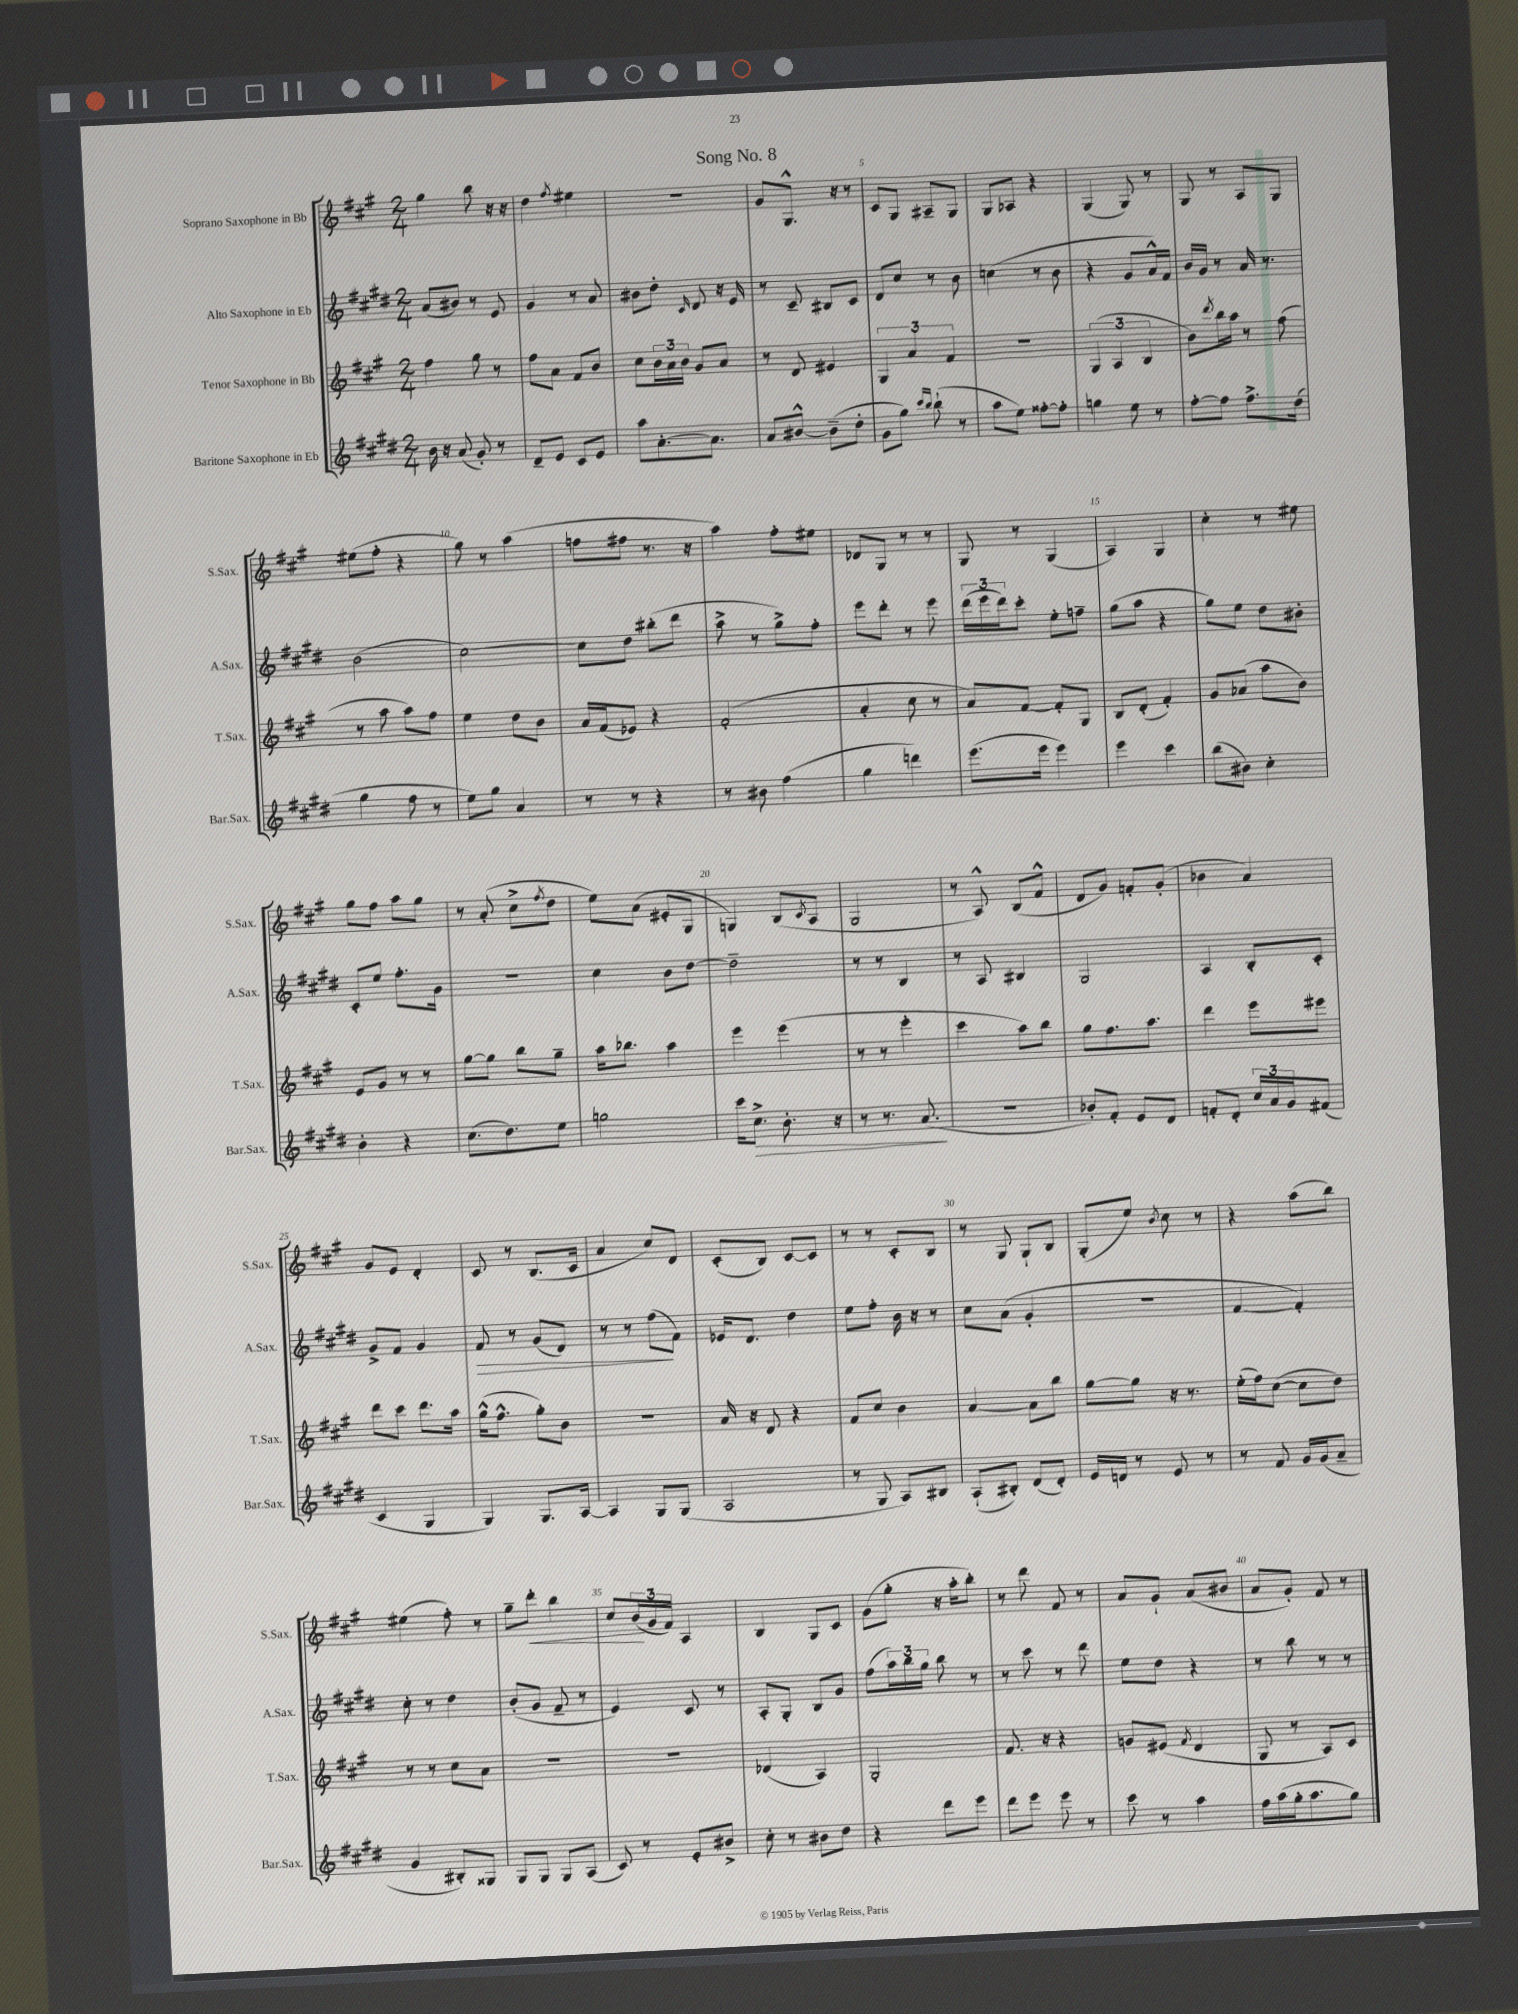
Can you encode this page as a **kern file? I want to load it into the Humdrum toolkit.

**kern	**dynam	**kern	**kern	**dynam	**kern	**dynam
*part4	*part4	*part3	*part2	*part2	*part1	*part1
*staff4	*staff4	*staff3	*staff2	*staff2	*staff1	*staff1
*I"Baritone Saxophone in Eb	*	*I"Tenor Saxophone in Bb	*I"Alto Saxophone in Eb	*	*I"Soprano Saxophone in Bb	*
*I'Bar.Sax.	*	*I'T.Sax.	*I'A.Sax.	*	*I'S.Sax.	*
*clefG2	*	*clefG2	*clefG2	*	*clefG2	*
*k[f#c#g#d#]	*	*k[f#c#g#]	*k[f#c#g#d#]	*	*k[f#c#g#]	*
*M2/4	*	*M2/4	*M2/4	*	*M2/4	*
=1	=1	=1	=1	=1	=1	=1
16b\	.	4ff#\	(8a/L	.	4gg#\	.
16r	.	.	.	.	.	.
(8a/	.	.	8b#X/J)	.	.	.
8g#'/)	.	8gg#\	8r	.	8bb\	.
8r	.	8r	8e/	.	16r	.
.	.	.	.	.	16r	.
=2	=2	=2	=2	=2	=2	=2
8d#~/L	.	8ff#\L	4g#/	.	4dd\	.
8e/J	.	8a\J	.	.	.	.
.	.	.	.	.	8qff#/	.
8c#/L	.	8f#/L	8r	.	4ee#X\	.
8e/J	.	8b/J	8a/	.	.	.
=3	=3	=3	=3	=3	=3	=3
8aa\L	.	8cc#\L	8b#X\L	.	2r	.
[8.a'\	.	24b\L	8dd#'\J	.	.	.
.	.	24a\	.	.	.	.
.	.	24b\JJ	.	.	.	.
.	.	.	16qqc#/	.	.	.
.	.	8g#/L	8d#/	.	.	.
8.a\J]	.	.	.	.	.	.
.	.	8a/J	16r	.	.	.
.	.	.	16e/	.	.	.
=4	=4	=4	=4	=4	=4	=4
8a/L	.	8r	8r	.	8g#/L	.
[8b#X^^/J	.	8d/	8c#~/	.	8.G#^^/J	.
(8b#~\L]	.	4e#X/	8B#X/L	.	.	.
.	.	.	.	.	16r	.
8dd#'\J	.	.	8c#/J	.	8r	.
=5	=5	=5	=5	=5	=5	=5
8g#\L	.	6G#/	8d#/L	.	8c#/L	.
8gg#\J)	.	.	8cc#/J	.	8G#/J	.
.	.	6a/	.	.	.	.
16qqccc#/LL	.	.	.	.	.	.
16qqbb/JJ	.	.	.	.	.	.
(8bb`\	.	.	8r	.	8A#X~/L	.
.	.	6f#/	.	.	.	.
8r	.	.	8b\	.	8G#/J	.
=6	=6	=6	=6	=6	=6	=6
8aa\L	.	2r	(4ccn\	.	8G#/L	.
8ee\J)	.	.	.	.	8A-X/J	.
[8ff##X'\L	.	.	8r	.	4r	.
8ff##'\J]	.	.	8b\	.	.	.
=7	=7	=7	=7	=7	=7	=7
4ggn\	.	(6G#/	4r	.	(4G#/	.
.	.	6A/	.	.	.	.
8ee\	.	.	8g#/L	.	8G#/)	.
.	.	6B/	.	.	.	.
8r	.	.	16a^^/L)	.	8r	.
.	.	.	16f#/JJ	.	.	.
=8	=8	=8	=8	=8	=8	=8
[8ff#'\L	.	8b\L)	16b/LL	.	8G#/	.
.	.	.	16g#/JJ	.	.	.
.	.	8qddd/	.	.	.	.
8ff#\J]	.	16bb\L	8r	.	8r	.
.	.	16aa\JJ	.	.	.	.
8.ff#^\L	.	8r	16a/	.	8A/L	.
.	.	.	8.r	.	.	.
.	.	(8ff#\	.	.	8G#/J	.
(16dd#\Jk	.	.	.	.	.	.
!!LO:LB:g=z
=9	=9	=9	=9	=9	=9	=9
4gg#\	.	8r	(2b\	.	(8ee#X\L	.
.	.	8aa\	.	.	8ff#'\J	.
8ff#\	.	8aa\L)	.	.	4r	.
8r	.	8ff#\J	.	.	.	.
=10	=10	=10	=10	=10	=10	=10
8ee\L)	.	4ee\	[2cc#\)	.	8gg#\)	.
8gg#\J	.	.	.	.	8r	.
4a/	.	8dd\L	.	.	(4aa\	.
.	.	8b\J	.	.	.	.
=11	=11	=11	=11	=11	=11	=11
8r	.	16a/LL	8cc#\L]	.	8ffn\L	.
.	.	(16f#/J	.	.	.	.
8r	.	8e-X/J)	8dd#\J	.	8ff#X\J	.
4r	.	4r	(8bb#X'\L	.	8.r	.
.	.	.	8ddd#\J	.	.	.
.	.	.	.	.	16r	.
=12	=12	=12	=12	=12	=12	=12
8r	.	(2f#'/	8aa^\	.	4aa\)	.
8b#X\	.	.	8r	.	.	.
(4ff#\	.	.	8gg#^\L)	.	8ff#'\L	.
.	.	.	8ff#'\J	.	8ee#X\J	.
=13	=13	=13	=13	=13	=13	=13
4gg#\	.	4a'/	8eee\L	.	8d-X/L	.
.	.	.	8ddd#'\J	.	8G#/J	.
4dddn\)	.	8cc#\	8r	.	8r	.
.	.	8r	8eee\	.	8r	.
=14	=14	=14	=14	=14	=14	=14
(8.eee\L	.	8a/L)	(24ddd#\LL	.	8G#/	.
.	.	.	24eee\	.	.	.
.	.	.	24ddd#\J)	.	.	.
.	.	[8f#/J	8ccc#'\J	.	8r	.
16eee\Jk	.	.	.	.	.	.
4eee\)	.	8f#'/L]	8ee'\L	.	(4G#/	.
.	.	8G#/J	8ffn~\J	.	.	.
=15	=15	=15	=15	=15	=15	=15
4eee\	.	8B/L	(8gg#\L	.	4A/)	.
.	.	(8d'/J	8aa\J	.	.	.
4ccc#\	.	4f#'/)	4r	.	4G#/	.
=16	=16	=16	=16	=16	=16	=16
(8bb\L	.	8g#/L	8gg#\L)	.	4cc#'\	.
8b#X\J)	.	(8a-X/J	8ee\J	.	.	.
4cc#'\	.	8aa\L	8dd#\L	.	8r	.
.	.	8b\J)	8b#X'\J	.	8ee#X\	.
!!LO:LB:g=z
=17	=17	=17	=17	=17	=17	=17
4b'\	.	8e/L	8c#'/L	.	8gg#\L	.
.	.	8g#/J	8ee/J	.	8ff#\J	.
4r	.	8r	8.ff#'\L	.	8aa\L	.
.	.	8r	.	.	8gg#\J	.
.	.	.	16g#\Jk	.	.	.
=18	=18	=18	=18	=18	=18	=18
(8.cc#\L	.	[8gg#\L	2r	.	8r	.
.	.	8gg#\J]	.	.	(8a'/	.
8.dd#\)	.	.	.	.	.	.
.	.	8bb\L	.	.	8cc#^\L	.
.	.	.	.	.	8qff#/	.
8ee\J	.	8gg#~\J	.	.	8dd\J	.
=19	=19	=19	=19	=19	=19	=19
2ggn\	.	16aa\KL	4cc#\	.	8ee\L)	.
.	.	8.bb-X\J	.	.	.	.
.	.	.	.	.	(8a\J	.
.	.	4aa\	8b\L	.	8e#X'/L	.
.	.	.	[8dd#\J	.	8G#/J	.
=20	=20	=20	=20	=20	=20	=20
16ccc#\KL	.	4eee\	2dd#~\]	.	4Gn/)	.
!	!LO:HP:b	!	!	!	!	!
8.cc#^\J	>	.	.	.	.	.
8.b'\	.	(4eee\	.	.	(8B/L	.
.	.	.	.	.	8qc#/	.
.	.	.	.	.	8A/J	.
16r	.	.	.	.	.	.
=21	=21	=21	=21	=21	=21	=21
8r	.	8r	8r	.	2G#/	.
8.r	.	8r	8r	.	.	.
.	.	4eee'\	4B/	.	.	.
(8.a/	.	.	.	.	.	.
.	]	.	.	.	.	.
=22	=22	=22	=22	=22	=22	=22
2r	.	4ccc#\	8r	.	8r	.
.	.	.	8A/	.	8A^^/)	.
.	.	8aa\L)	4B#X/	.	(8B/L	.
.	.	8bb\J	.	.	8f#^^/J	.
=23	=23	=23	=23	=23	=23	=23
8b-X'/L)	.	8gg#\L	2G#/	.	8d/L	.
8f#'/J	.	8.ff#\	.	.	8g#/J)	.
8e/L	.	.	.	.	8fn'/L	.
.	.	8.aa\J	.	.	.	.
8d#/J	.	.	.	.	(8g#'/J	.
=24	=24	=24	=24	=24	=24	=24
8fn'/L	.	4ddd\	4A/	.	4b-X\	.
8d#'/J	.	.	.	.	.	.
24cc#/LL	.	8eee\L	8B'/L	.	4a/)	.
24a/	.	.	.	.	.	.
24g#/J	.	.	.	.	.	.
(8f#X/J	.	8eee#X\J	8c#'/J	.	.	.
!!LO:LB:g=z
=25	=25	=25	=25	=25	=25	=25
4c#/	.	8ddd\L	8g#^/L	.	8g#/L	.
.	.	8ccc#\J	8f#/J	.	8e/J	.
4G#/	.	8.ddd\L	4g#/	.	4d'/	.
.	.	16aa\Jk	.	.	.	.
=26	=26	=26	=26	=26	=26	=26
!	!	!	!	!LO:HP:b	!	!
4G#/)	.	(16gg#^^\KL	8f#/	>	8c#/	.
.	.	8.ff#^^\J	.	.	.	.
.	.	.	8r	.	8r	.
8.G#/L	.	8gg#'\L)	(8g#/L	.	(8.B/L	.
.	.	8b\J	8d#/J)	.	.	.
[16A/Jk	.	.	.	.	16c#/Jk	.
=27	=27	=27	=27	=27	=27	=27
4A/]	.	2r	8r	.	4a/	.
.	.	.	8r	.	.	.
8G#/L	.	.	(8ff#\L	.	8cc#/L)	.
(8G#/J	.	.	8f#\J)	]	8d/J	.
=28	=28	=28	=28	=28	=28	=28
2A/	.	16a/	16e-X/KL	.	(8c#'/L	.
.	.	16r	8.d#/J	.	.	.
.	.	8d/	.	.	8B/J)	.
.	.	4r	4dd#\	.	[8c#/L	.
.	.	.	.	.	8c#/J]	.
=29	=29	=29	=29	=29	=29	=29
8r	.	8f#/L	8ee\L	.	8r	.
8G#/	.	8cc#/J	8ff#'\J	.	8r	.
8A/L)	.	4b\	16b\	.	8c#'/L	.
.	.	.	16r	.	.	.
8B#X/J	.	.	8r	.	8B/J	.
=30	=30	=30	=30	=30	=30	=30
(8A`/L	.	[4a/	8cc#\L	.	8r	.
8B#X'/J)	.	.	(8a\J	.	8G#/	.
(8d#/L	.	8a\L]	4g#'/	.	8G#`/L	.
8d#'/J)	.	8bb\J	.	.	8B/J	.
=31	=31	=31	=31	=31	=31	=31
16e/LL	.	[8gg#\L	2r	.	(8G#'/L	.
16dn/JJ	.	.	.	.	.	.
8r	.	8gg#\J]	.	.	8ee/J)	.
.	.	.	.	.	8qb/	.
8e/	.	16r	.	.	8cc#\	.
.	.	8.r	.	.	.	.
8r	.	.	.	.	8r	.
=32	=32	=32	=32	=32	=32	=32
8r	.	(16ee'\LL	[4f#/	.	4r	.
.	.	16ff#\J)	.	.	.	.
8f#/	.	([8cc#\J	.	.	.	.
16g#/LL	.	8cc#\L]	4f#'/])	.	(8aa\L	.
(16g#/J	.	.	.	.	.	.
8a~/J	.	8dd\J)	.	.	8bb\J)	.
!!LO:LB:g=z
=33	=33	=33	=33	=33	=33	=33
4g#/	.	8r	8cc#'\	.	(4ee#X\	.
.	.	8r	8r	.	.	.
8B#X'/L)	.	8cc#\L	4dd#\	.	8ff#'\)	.
8G##X/J	.	8a\J	.	.	8r	.
=34	=34	=34	=34	=34	=34	=34
8G#/L	.	2r	(8b'/L	.	8gg#~\L	.
!	!	!	!	!	!	!LO:HP:b
8G#/J	.	.	8g#/J	.	8ddd'\J	<
8G#/L	.	.	8f#~/	.	4bb\	.
(8A/J	.	.	8r	.	.	.
=35	=35	=35	=35	=35	=35	=35
8c#/)	.	2r	4e/)	.	8cc#/L	.
8r	.	.	.	.	(24b/L	.
.	.	.	.	.	24g#/	[
.	.	.	.	.	24f#/JJ)	.
8e'/L	.	.	8c#/	.	4A/	.
8b#X^/J	.	.	8r	.	.	.
=36	=36	=36	=36	=36	=36	=36
8cc#'\	.	(4d-X/	8A'/L	.	4B/	.
8r	.	.	8G#'/J	.	.	.
8b#X\L	.	4A/)	8B/L	.	8G#/L	.
8dd#\J	.	.	8g#/J	.	8c#/J	.
=37	=37	=37	=37	=37	=37	=37
4r	.	2G#'/	(8ff#\L	.	(8g#\L	.
.	.	.	24aa\L)	.	8gg#'\J	.
.	.	.	24bb\	.	.	.
.	.	.	24gg#\JJ	.	.	.
8ddd#\L	.	.	8bb\	.	16r	.
.	.	.	.	.	16aa'\KL	.
8eee\J	.	.	8r	.	8bb'\J)	.
=38	=38	=38	=38	=38	=38	=38
8ddd#\L	.	8.f#/	8r	.	8r	.
8eee\J	.	.	8ccc#\	.	8ddd\	.
.	.	16r	.	.	.	.
8eee\	.	4r	8r	.	8f#/	.
8r	.	.	8ddd#\	.	8r	.
=39	=39	=39	=39	=39	=39	=39
8ccc#\	.	8gn/L	8ee\L	.	8a/L	.
8r	.	(8e#X/J	8dd#\J	.	8g#`/J	.
.	.	8qf#/	.	.	.	.
4aa\	.	4d/	4r	.	(8a/L	.
.	.	.	.	.	8b#X/J	.
=40	=40	=40	=40	=40	=40	=40
16ff#\LL	.	8G#/	8r	.	8a/L	.
(16aa\	.	.	.	.	.	.
16gg#'\J	.	8r	8bb\	.	8g#'/J)	.
8.aa\	.	.	.	.	.	.
.	.	8A/L)	8r	.	8f#/	.
8gg#\J)	.	8c#/J	8r	.	8r	.
==	==	==	==	==	==	==
*-	*-	*-	*-	*-	*-	*-
